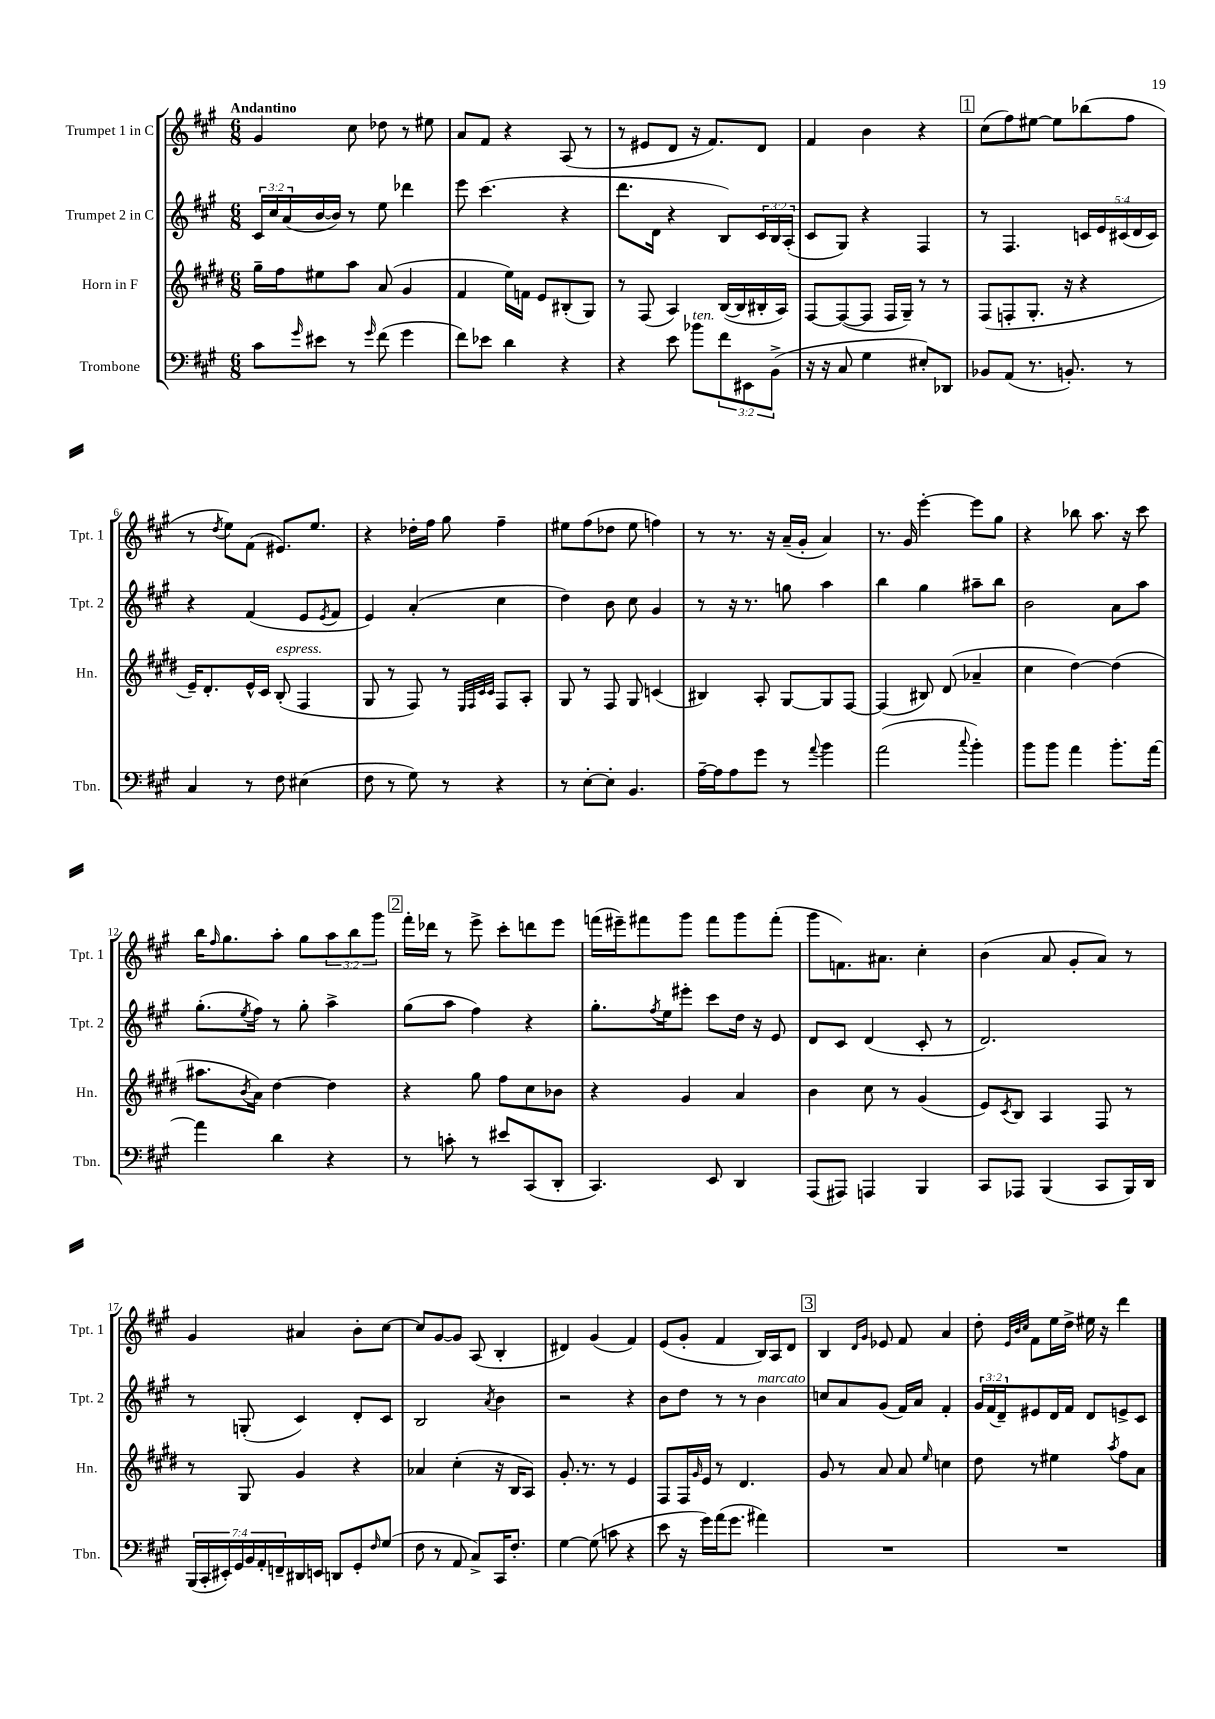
<<
\new StaffGroup <<
\new Staff = "s0" \with { instrumentName = "Trumpet 1 in C" shortInstrumentName = "Tpt. 1" } {
    \clef treble \key a \major \numericTimeSignature \time 6/8 \override Staff.TupletNumber.text = #tuplet-number::calc-fraction-text \tempo "Andantino"
    gis'4 cis''8 des''8 r8 eis''8 |
    a'8 fis'8 r4 a8( r8 |
    r8 eis'8 d'8 r16 fis'8.) d'8 |
    fis'4 b'4 r4 |
    \mark \markup { \box "1" } cis''8( fis''8) eis''8~ eis''8 bes''8( fis''8 |
    r8 \acciaccatura { d''8 } e''8) fis'8( eis'8.) e''8. |
    r4 des''16-. fis''16 gis''8 fis''4-- |
    eis''8 fis''8( des''8 eis''8 f''4) |
    r8 r8. r16 a'16--( gis'16-. a'4) |
    r8. gis'16 e'''4~-. e'''8 gis''8 |
    r4 bes''8 a''8. r16 cis'''8 |
    b''16 \grace { fis''16 } gis''8. a''8-. gis''8 \tuplet 3/2 { a''8 b''8 gis'''8 } |
    \mark \markup { \box "2" } fis'''16-. des'''16 r8 e'''8-> cis'''8-. d'''8 e'''8 |
    f'''16( eis'''16--) fis'''8 gis'''8 fis'''8 gis'''8 fis'''8-.( |
    gis'''8 f'8.) ais'8. cis''4-. |
    b'4( a'8 gis'8-. a'8) r8 |
    gis'4 ais'4 b'8-. cis''8~ |
    cis''8 gis'8~ gis'8 a8( b4-. |
    dis'4) gis'4( fis'4) |
    e'8( gis'8-. fis'4 b16) a16 d'8 |
    \mark \markup { \box "3" } b4 \grace { d'16 gis'16 } ees'8 fis'8 a'4 |
    d''8-. \grace { e'32 b'32 cis''32 } fis'8 e''16 d''16-> eis''16 r16 d'''4 \bar "|." |
}
\new Staff = "s1" \with { instrumentName = "Trumpet 2 in C" shortInstrumentName = "Tpt. 2" } {
    \clef treble \key a \major \numericTimeSignature \time 6/8 \override Staff.TupletNumber.text = #tuplet-number::calc-fraction-text
    \tuplet 3/2 { cis'16 cis''16 a'16( } b'16~ b'16) r8 e''8 des'''4 |
    e'''8 cis'''4.( r4 |
    d'''8. d'16 r4 b8) \tuplet 3/2 { cis'16 b16 a16-.( } |
    cis'8 gis8) r4 fis4 |
    \mark \markup { \box "1" } r8 fis4. \tuplet 5/4 { c'16 e'16 cis'16( d'16 cis'16) } |
    r4 fis'4( e'8 \acciaccatura { e'8 } fis'8 |
    e'4) a'4-.( cis''4 |
    d''4) b'8 cis''8 gis'4 |
    r8 r16 r8. g''8 a''4 |
    b''4 gis''4 ais''8-- b''8 |
    b'2 a'8 a''8 |
    gis''8.-.( \acciaccatura { e''8 } fis''16) r8 gis''8-. a''4-> |
    \mark \markup { \box "2" } gis''8( a''8 fis''4) r4 |
    gis''8.-. \acciaccatura { fis''8 } e''16 eis'''8-. cis'''8 d''16 r16 e'8 |
    d'8 cis'8 d'4( cis'8-. r8 |
    d'2.) |
    r8 g8-.( cis'4) d'8-. cis'8 |
    b2 \acciaccatura { a'8 } b'4 |
    r2 r4 |
    b'8 d''8 r8 r8 b'4^\markup { \italic "marcato" } |
    \mark \markup { \box "3" } c''8 a'8 gis'8( fis'16) a'16 fis'4-. |
    \tuplet 3/2 { gis'16 fis'16( d'16--) } eis'8 d'16 fis'16 d'8 e'8-> cis'8 \bar "|." |
}
\new Staff = "s2" \with { instrumentName = "Horn in F" shortInstrumentName = "Hn." } {
    \clef treble \key e \major \numericTimeSignature \time 6/8
    gis''16-- fis''16 eis''8 a''8 a'8( gis'4 |
    fis'4 e''16) f'16 e'8 bis8-.( gis8) |
    r8 fis8( a4) b16~( b16 bis16-. a16) |
    fis8~ fis8~( fis8 fis16 gis16--) r8 r8 |
    \mark \markup { \box "1" } fis8( f8-. gis8.-. r16 r4 |
    e'16--) dis'8.-. e'16-^ cis'16 b8-.^\markup { \italic "espress." }( fis4 |
    gis8 r8 fis8) r8 \grace { e32 fis32 cis'32 cis'32 } fis8 a8-. |
    gis8 r8 fis8 gis8 c'4( |
    bis4) a8-. gis8~ gis8 fis8~ |
    fis4( bis8) dis'8( aes'4-- |
    cis''4 dis''4~) dis''4( |
    ais''8. \acciaccatura { b'8 } a'16) dis''4~ dis''4 |
    \mark \markup { \box "2" } r4 gis''8 fis''8 cis''8 bes'8 |
    r4 gis'4 a'4 |
    b'4 cis''8 r8 gis'4( |
    e'8) \acciaccatura { cis'8 } b8 a4 fis8 r8 |
    r8 gis8 gis'4 r4 |
    aes'4 cis''4-.( r16 b16 a8) |
    gis'8.-. r8. r8 e'4 |
    fis8 fis16 \grace { gis'16 } e'16 r8 dis'4. |
    \mark \markup { \box "3" } gis'8 r8 a'8 a'8 \grace { e''16 } c''4 |
    dis''8 r8 eis''4 \acciaccatura { a''8 } fis''8 a'8 \bar "|." |
}
\new Staff = "s3" \with { instrumentName = "Trombone" shortInstrumentName = "Tbn." } {
    \clef bass \key a \major \numericTimeSignature \time 6/8 \override Staff.TupletNumber.text = #tuplet-number::calc-fraction-text
    cis'8 \grace { gis'16 } eis'8 r8 \grace { gis'16 } fis'8( gis'4 |
    fis'8) ees'8 d'4 r4 |
    r4 e'8 bes'8^\markup { \italic "ten." } \tuplet 3/2 { fis'8 eis,8 b,8->( } |
    r16 r16 cis8 gis4 eis8-.) des,8 |
    \mark \markup { \box "1" } bes,8 a,8( r8. b,8.-.) r8 |
    cis4 r8 fis8 eis4( |
    fis8 r8 gis8) r8 r4 |
    r8 e8~-. e8-. b,4. |
    a16~-- a16 a8 gis'8 r8 \appoggiatura { a'8 } b'4 |
    a'2( \appoggiatura { cis''8 } b'4-.) |
    b'8 b'8 a'4 b'8.-. a'16~ |
    a'4 d'4 r4 |
    \mark \markup { \box "2" } r8 c'8-. r8 eis'8 cis,8( d,8-. |
    cis,4.) e,8 d,4 |
    a,,8( ais,,8) a,,4 b,,4 |
    cis,8 aes,,8 b,,4( cis,8 b,,16) d,16 |
    \tuplet 7/4 { b,,16( cis,16-. eis,16-.) gis,16 b,16 a,16-. f,16-- } dis,16 e,16 d,8 gis,8-. \grace { fis16 } gis8( |
    fis8 r8 a,8 cis8->) cis,16 fis8.-. |
    gis4~ gis8( c'8 r4 |
    e'8 r16 gis'16) a'16( gis'8. ais'4) |
    \mark \markup { \box "3" } R2. |
    R2. \bar "|." |
}
>>
>>
